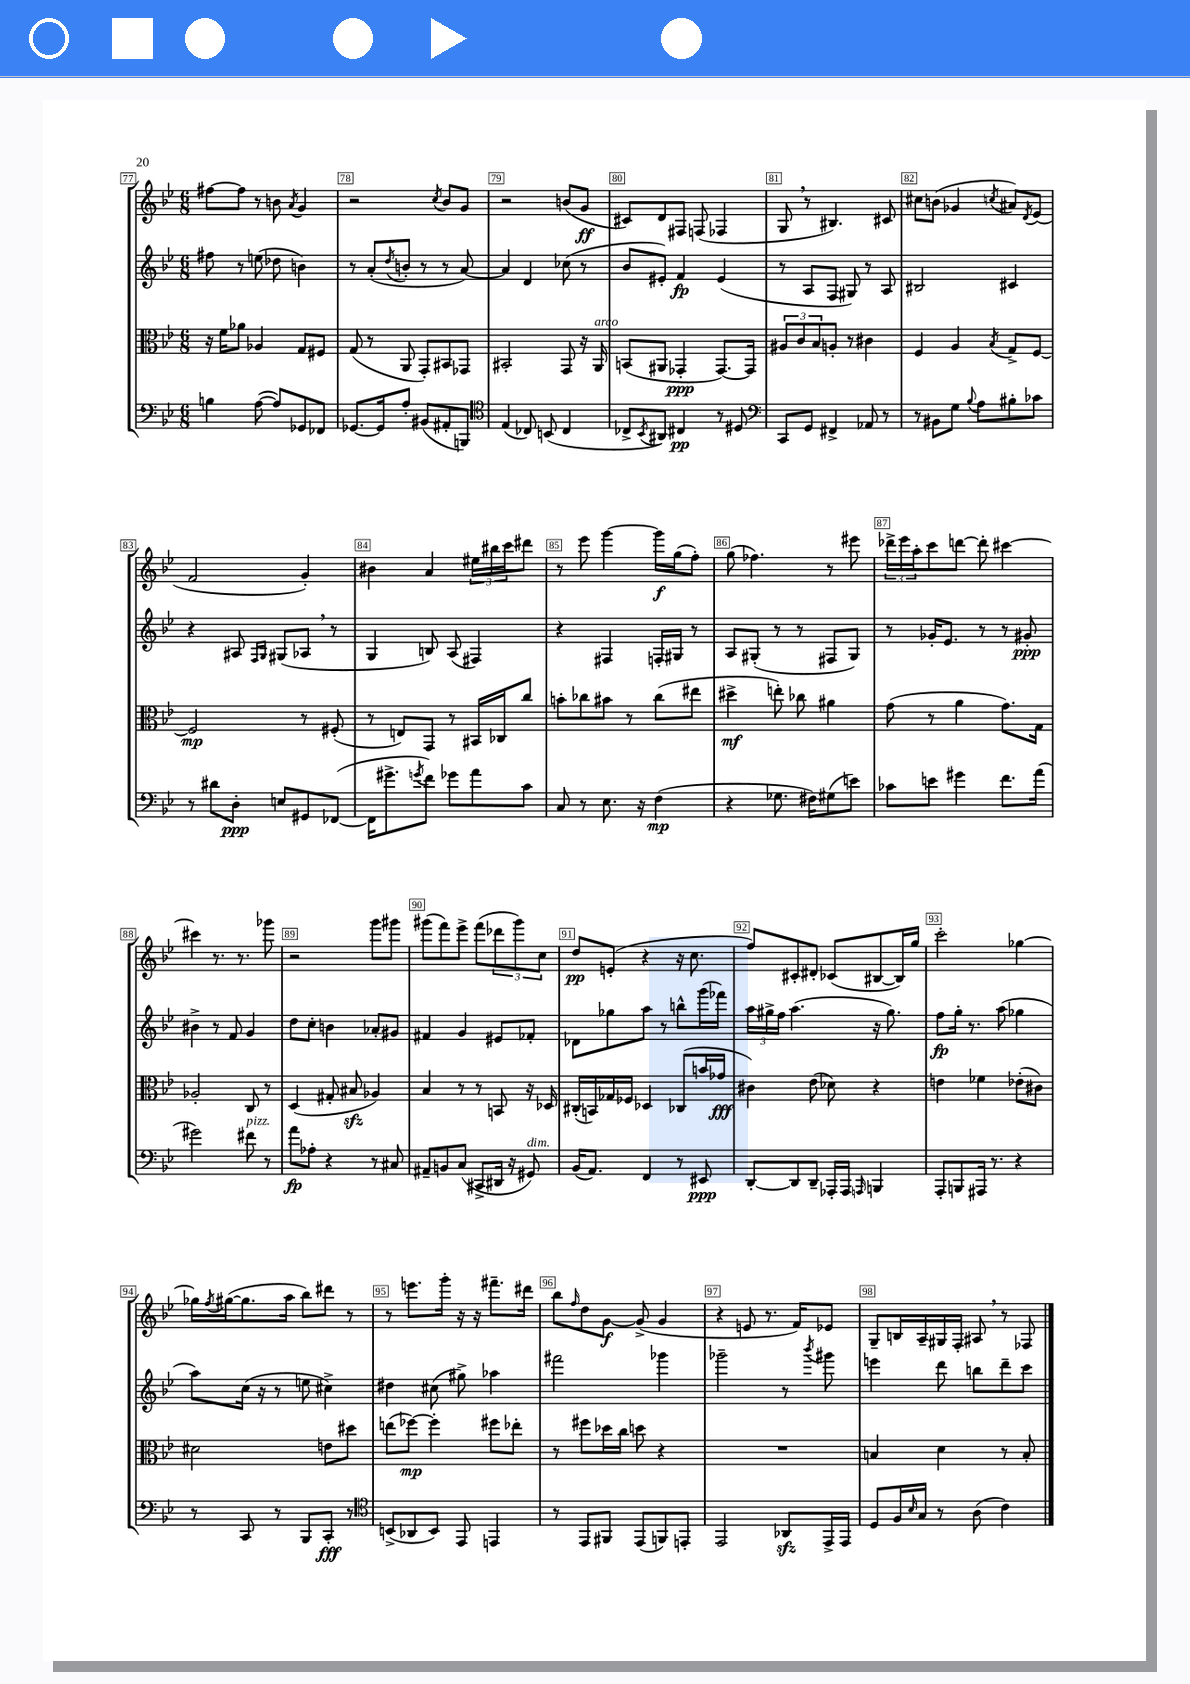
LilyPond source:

<<
\new StaffGroup <<
\new Staff = "s0" {
    \clef treble \key bes \major \numericTimeSignature \time 6/8
    fis''8~ fis''8 r8 b'8 \acciaccatura { a'8 } g'4 |
    r2 \acciaccatura { c''8 } bes'8 g'8 |
    r2 b'8( g'8\ff |
    cis'8) d'8 fis8 f8( fes4 |
    g8 \breathe r8 bis4.) cis'8 |
    cis''8 b'8( ges'4 \acciaccatura { c''8 } ais'8) \acciaccatura { d'8 } ees'8( |
    f'2 g'4-.) |
    bis'4 a'4 \tuplet 3/2 { eis''16 bis''16 c'''16 } dis'''8 |
    r8 ees'''8 g'''4~ g'''16\f g''16( f''8-.) |
    g''8( fes''4.) r8 eis'''8 |
    \tuplet 3/2 { des'''16-> ees'''16 a''16-. } c'''8 d'''8~ d'''8-. cis'''4~ |
    cis'''4 r8. r8. ges'''8 |
    r2 g'''8 gis'''8 |
    gis'''8( f'''8) ees'''8-> f'''8( \tuplet 3/2 { des'''8 gis'''8) c''8 } |
    d''8\pp e'8-.( r4 r16 c''8. |
    f''8) cis'8-. dis'8-. ces'8( bis8~ bis16) g''16 |
    c'''2-. ges''4~ |
    ges''16 \acciaccatura { f''8 } gis''16~( gis''8. a''16 bes''8) dis'''8 r8 |
    r8 e'''8. g'''16-. r16 r16 fis'''8.-- dis'''16 |
    bes''8 \grace { f''16 } d''8 g'8~\f g'8->( g'4 |
    r4 e'8 r8. f'16) ees'8 |
    g8-- b16 a16-- gis16 f16-. ais8 \breathe r8 fes8 \bar "|." |
}
\new Staff = "s1" {
    \clef treble \key bes \major \numericTimeSignature \time 6/8
    fis''8 r8 e''8( des''8 b'4) |
    r8 a'8-.( \acciaccatura { d''8 } b'8-. r8 r8 a'8~) |
    a'4 d'4 ces''8( r8 |
    bes'8 eis'8-.) f'4\fp eis'4( |
    r8 a8 f8 gis8) r8 a8 |
    bis2 cis'4 |
    r4 ais8 \grace { f16 g16 } gis8( aes8 \breathe r8 |
    g4 b8) a8( fis4) |
    r4 fis4 f16-. gis16 r8 |
    a8 gis8-.( r8 r8 fis8 gis8) |
    r8 ges'16-. ees'8. r8 r8 gis'8-.\ppp |
    bis'4-> r8 f'8 g'4 |
    d''8 c''8-. b'4 aes'8-. gis'8 |
    fis'4 g'4 eis'8 fes'8-. |
    des'8 ges''8 a''8 r8 b''8-^ g'''16( fes'''16) |
    \tuplet 3/2 { a''16 gis''16-> f''16 } a''4.( r16 gis''8.) |
    f''8\fp g''16-. r8. a''8( ges''4 |
    a''8) c''16( r16 r8 e''8 cis''4->) |
    dis''4 cis''8( gis''8->) aes''4 |
    fis'''2 ges'''4 |
    ges'''2-- r8 \acciaccatura { bes'''8 } gis'''8 |
    e'''4 d'''8 b''8 d'''8-- c'''8 \bar "|." |
}
\new Staff = "s2" {
    \clef alto \key bes \major \numericTimeSignature \time 6/8
    r16 f'16 aes'8 aes4 g8 fis8 |
    g8( r8 a,8 g,8-.) bis,8 ges,8 |
    bis,2-. g,8 r16 a,16^\markup { \italic "arco" } |
    b,8( ais,8 ges,4-.\ppp ges,8.~) ges,16 |
    \tuplet 3/2 { ais8 c'8 bes8 } a8-. r8 cis'4 |
    f4 a4 \acciaccatura { bes8 } g8-> f8~ |
    f2\mp r8 fis8-.( |
    r8 e8) g,8 r8 bis,16 ces16 c''8 |
    b'8-. ces''8 bis'8 r8 ces''8( eis''8 |
    dis''4->\mf e''8-.) ces''8 ais'4 |
    g'8( r8 a'4 g'8.) g16 |
    aes2-. c8 r8 |
    d4( gis8-. bis8\sfz aes4) |
    bes4 r8 r8 b,8 r16 des16 |
    cis16-.( b,16) ges16 fes16 des4 ces8( b'16 ges'16\fff |
    cis'4) ees'8( des'8) r4 |
    e'4 fes'4 ees'8-.( cis'8) |
    dis'2 e'8 dis''8 |
    e''8( fes''8~\mp) fes''4-. fis''8 ees''8-. |
    r8 fis''8 des''16 c''16 d''8 r4 |
    R2. |
    b4 d'4 r8 b8-. \bar "|." |
}
\new Staff = "s3" {
    \clef bass \key bes \major \numericTimeSignature \time 6/8
    b4 a8~( a8) ges,8 fes,8 |
    ges,8.~ ges,16 a8-. bis,8( ais,8-. b,,8) |
    \clef tenor ees4( ces8) b,8( ces4 |
    ces8-> \acciaccatura { bes,8 } ais,8) cis4\pp r8 dis8 |
    \clef bass c,8 g,8 fis,4-> aes,8 r8 |
    r8 bis,8 g8 \appoggiatura { bes8 } a8 bis8-. ces'8 |
    r8 dis'8 d8-.\ppp e8 gis,8 fes,8~( |
    fes,16 gis'8.-> \acciaccatura { g'8 } f'8) ges'8 a'8 c'8 |
    c8 r8 ees8. r16 f4\mp( |
    r4 ges8. fis16) gis8( e'8) |
    ces'8 e'8 gis'4 f'8. a'16( |
    gis'2) fis'8^\markup { \italic "pizz." } r8 |
    a'8\fp aes8-. r4 r8 cis8 |
    ais,8-- b,8 c8( cis,8-> dis,16 r16 gis,8^\markup { \italic "dim." }) |
    bes,16( a,8.) f,4 r8 eis,8\ppp |
    d,8~-. d,8 d,8-- aes,,16-. aes,,16 \grace { a,,16 } b,,4 |
    a,,8-. b,,8 ais,,16 r8. r4 |
    r8 c,8 r8 bes,,8 c,8-.\fff r8 |
    \clef tenor b,8->( aes,8 b,8) ees,8 e,4 |
    r8 ees,8 fis,8 ees,8( f,8) e,8-. |
    ees,2 aes,8\sfz ees,16-> ees,16 |
    d8 f16 \grace { bes16 } g16 r8 a8( c'4) \bar "|." |
}
>>
>>
\layout { \context { \Score currentBarNumber = #77 \override BarNumber.break-visibility = ##(#f #t #t) barNumberVisibility = #all-bar-numbers-visible \override BarNumber.stencil = #(make-stencil-boxer 0.1 0.3 ly:text-interface::print) } }
